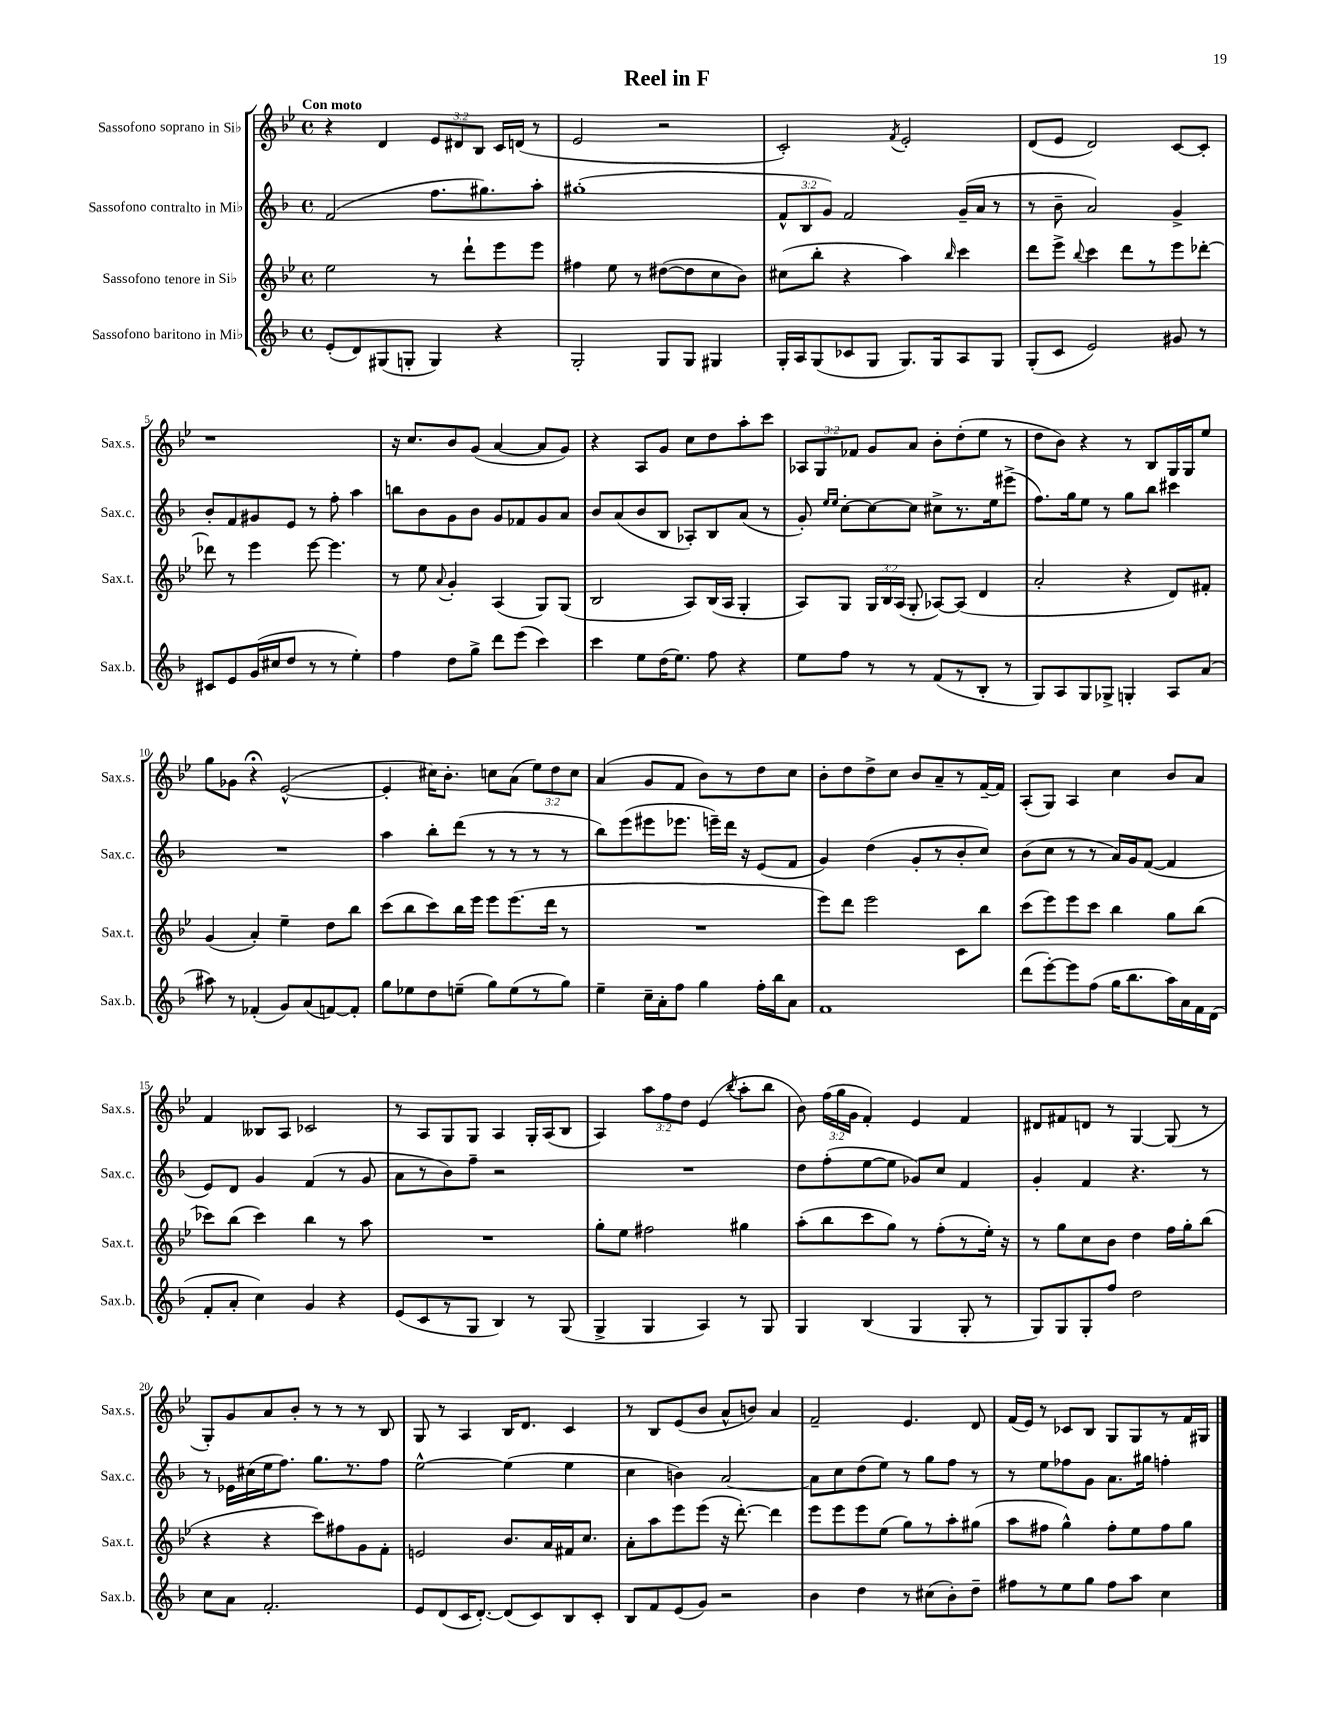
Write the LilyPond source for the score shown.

\header { title = "Reel in F" }
<<
\new StaffGroup <<
\new Staff = "s0" \with { instrumentName = "Sassofono soprano in Sib" shortInstrumentName = "Sax.s." } {
    \clef treble \key bes \major \defaultTimeSignature \time 4/4 \override Staff.TupletNumber.text = #tuplet-number::calc-fraction-text \tempo "Con moto"
    \autoBeamOff r4 d'4 \tuplet 3/2 { ees'8[ dis'8 bes8] } c'16[ d'16]( r8 |
    ees'2 r2 |
    c'2-.) \acciaccatura { f'8 } ees'2-. |
    d'8[( ees'8] d'2) c'8[~ c'8]-. |
    r1 |
    r16 c''8.[ bes'8 g'8]( a'4~ a'8[ g'8]) |
    r4 a8[ g'8] c''8[ d''8 a''8-. c'''8] |
    \tuplet 3/2 { aes8[ g8 fes'8] } g'8[ a'8] bes'8[-. d''8-.( ees''8] r8 |
    d''8[ bes'8]) r4 r8 bes8[ g16 g16 ees''8] |
    g''8[ ges'8] r4\fermata ees'2~-^( |
    ees'4-. cis''16[) bes'8.]-. c''8[ a'8]( \tuplet 3/2 { ees''8[) d''8 c''8] } |
    a'4( g'8[ f'8] bes'8[) r8 d''8 c''8] |
    bes'8[-. d''8 d''8-> c''8] bes'8[ a'8-- r8 f'16~-- f'16] |
    a8[-.( g8]) a4 c''4 bes'8[ a'8] |
    f'4 beses8[ a8] ces'2 |
    r8 a8[ g8 g8] a4 g16[-. a16( bes8] |
    a4) \tuplet 3/2 { a''8[ f''8 d''8] } ees'4( \acciaccatura { bes''8 } a''8[-. bes''8] |
    bes'8) \tuplet 3/2 { f''16[( g''16 g'16] } f'4-.) ees'4 f'4 |
    dis'8[ fis'8 d'8] r8 g4~ g8( r8 |
    g8[-.) g'8 a'8 bes'8]-. r8 r8 r8 bes8 |
    g8 r8 a4 bes16[ d'8.] c'4 |
    r8 bes8[ ees'8( bes'8] a'8[-^ b'8]) a'4 |
    f'2-- ees'4. d'8 |
    f'16[( ees'16]) r8 ces'8[ bes8] g8[ g8 r8 f'16 gis16] \bar "|." |
}
\new Staff = "s1" \with { instrumentName = "Sassofono contralto in Mib" shortInstrumentName = "Sax.c." } {
    \clef treble \key f \major \defaultTimeSignature \time 4/4 \override Staff.TupletNumber.text = #tuplet-number::calc-fraction-text
    \autoBeamOff f'2( f''8.[ gis''8.) a''8]-. |
    gis''1-.( |
    \tuplet 3/2 { f'8[-^ bes8 g'8]) } f'2 g'16[--( a'16] r8 |
    r8 bes'8-- a'2) g'4-> |
    bes'8[-. f'8 gis'8 e'8] r8 f''8-. a''4 |
    b''8[ bes'8 g'8 bes'8] g'8[ fes'8 g'8 a'8] |
    bes'8[ a'8( bes'8 bes8] aes8[-.) bes8 a'8]( r8 |
    g'8-.) \grace { e''16[ e''16] } c''8[~-. c''8~ c''8] cis''8[-> r8. e''16 eis'''8]->( |
    f''8.[) g''16 e''8] r8 g''8[ bes''8] cis'''4 |
    R1 |
    a''4 bes''8[-. d'''8]( r8 r8 r8 r8 |
    bes''8[) e'''8( eis'''8 ees'''8.] e'''16[--) d'''16] r16 e'8[( f'8] |
    g'4) d''4( g'8[-. r8 bes'8-. c''8]) |
    bes'8[( c''8] r8 r8 a'16[) g'16 f'8]~( f'4 |
    e'8[) d'8] g'4 f'4( r8 g'8 |
    a'8[ r8 bes'8) f''8]-- r2 |
    R1 |
    d''8[ f''8-.( e''8~ e''8] ges'8[) c''8] f'4 |
    g'4-. f'4 r4. r8 |
    r8 ees'16[ cis''16( e''16 f''8.]) g''8.[ r8. f''8] |
    e''2~-^ e''4( e''4 |
    c''4 b'4) a'2~ |
    a'8[ c''8 d''8( e''8]) r8 g''8[ f''8] r8 |
    r8 e''8[ fes''8 g'8] a'8.[ gis''16] f''4-. \bar "|." |
}
\new Staff = "s2" \with { instrumentName = "Sassofono tenore in Sib" shortInstrumentName = "Sax.t." } {
    \clef treble \key bes \major \defaultTimeSignature \time 4/4 \override Staff.TupletNumber.text = #tuplet-number::calc-fraction-text
    \autoBeamOff ees''2 r8 d'''8[-! ees'''8 ees'''8] |
    fis''4 ees''8 r8 dis''8[~( dis''8 c''8 bes'8]) |
    cis''8[( bes''8]-. r4 a''4) \grace { bes''16 } c'''4 |
    d'''8[ ees'''8]-> \appoggiatura { bes''8 } c'''4 d'''8[ r8 ees'''8 des'''8]~-. |
    des'''8 r8 ees'''4 ees'''8~ ees'''4. |
    r8 ees''8 \appoggiatura { a'8 } g'4-. a4( g8[) g8]( |
    bes2 a8[) bes16( a16] g4-. |
    a8[) g8] \tuplet 3/2 { g16[ bes16 a16]( } g8-. aes8[~) aes8]( d'4 |
    a'2-. r4 d'8[) fis'8]-. |
    g'4( a'4-.) ees''4-- d''8[ bes''8] |
    c'''8[( bes''8 c'''8) bes''16 ees'''16] ees'''8[ ees'''8.( d'''16] r8 |
    R1 |
    ees'''8[) d'''8] ees'''2 c'8[ bes''8] |
    c'''8[( ees'''8) ees'''8 c'''8] bes''4 g''8[ bes''8]( |
    ces'''8[) bes''8]( ces'''4) bes''4 r8 a''8 |
    R1 |
    g''8[-. ees''8] fis''2 gis''4 |
    a''8[-.( bes''8 c'''8 g''8]) r8 f''8[-.( r8 ees''16]-.) r16 |
    r8 g''8[ c''8 bes'8] d''4 f''16[ g''16-. bes''8]( |
    r4 r4 c'''8[) fis''8 g'8 f'8]-. |
    e'2 bes'8.[ a'16 fis'16 c''8.] |
    a'8[-. a''8 ees'''8 ees'''8]( r16 d'''8.~-.) d'''4 |
    ees'''8[ ees'''8 ees'''8 ees''8]( g''8[) r8 a''8-. gis''8]( |
    a''8[ fis''8] g''4-^) fis''8[-. ees''8 fis''8 g''8] \bar "|." |
}
\new Staff = "s3" \with { instrumentName = "Sassofono baritono in Mib" shortInstrumentName = "Sax.b." } {
    \clef treble \key f \major \defaultTimeSignature \time 4/4
    \autoBeamOff e'8[-.( d'8) gis8( g8]-. g4) r4 |
    g2-. g8[ g8] gis4 |
    g16[-. a16 g8( ces'8 g8] g8.[) g16 a8 g8] |
    g8[-.( c'8] e'2) gis'8 r8 |
    cis'8[ e'8 g'16( cis''16 d''8] r8 r8 e''4-.) |
    f''4 d''8[ g''8]-> d'''8[ e'''8]( c'''4) |
    c'''4 e''8[ d''16( e''8.]) f''8 r4 |
    e''8[ f''8] r8 r8 f'8[( r8 bes8]-. r8 |
    g8[) a8 g8 ges8]-> g4-. a8[ a'8]( |
    ais''8) r8 fes'4-.( g'8[) a'8( f'8~) f'8]-. |
    g''8[ ees''8 d''8 e''8]--( g''8[) e''8( r8 g''8]) |
    e''4-- c''16[-- a'16-. f''8] g''4 f''16[-. bes''16 a'8] |
    f'1 |
    d'''8[( e'''8~-.) e'''8 f''8]( g''16[ bes''8. a''16) a'16 f'16 d'16]( |
    f'8[-. a'8]-. c''4) g'4 r4 |
    e'8[( c'8 r8 g8] bes4) r8 g8( |
    g4-> g4 a4) r8 g8 |
    g4 bes4( g4 g8-. r8 |
    g8[) g8 g8-. f''8] d''2 |
    c''8[ a'8] f'2.-. |
    e'8[ d'8( c'16 d'8.]~-.) d'8[( c'8) bes8 c'8]-. |
    bes8[ f'8 e'8( g'8]) r2 |
    bes'4 d''4 r8 cis''8[( bes'8-.) d''8]-- |
    fis''8[ r8 e''8 g''8] fis''8[ a''8] c''4 \bar "|." |
}
>>
>>
